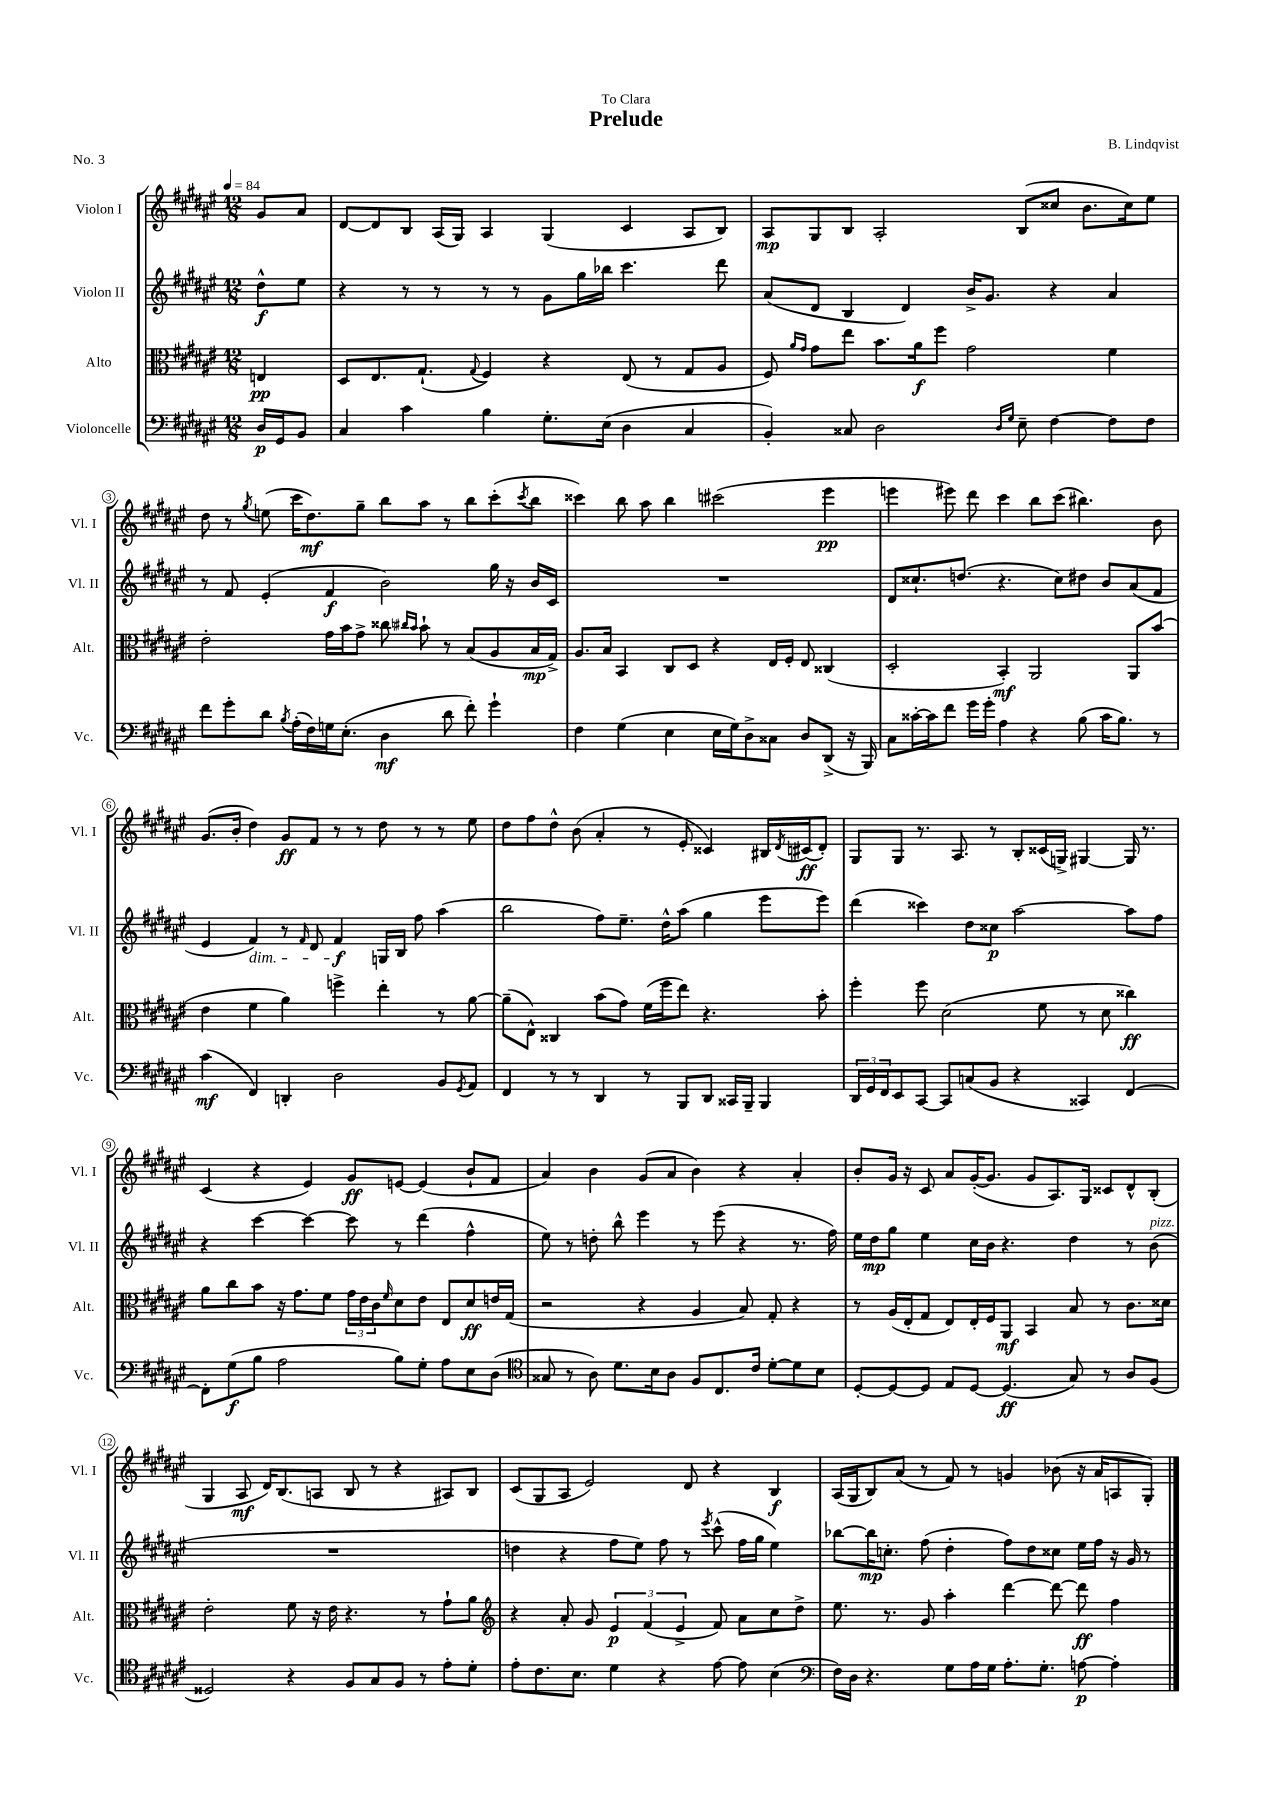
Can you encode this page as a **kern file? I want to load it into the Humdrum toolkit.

**kern	**dynam	**kern	**dynam	**kern	**dynam	**kern	**dynam
*part4	*part4	*part3	*part3	*part2	*part2	*part1	*part1
*staff4	*staff4	*staff3	*staff3	*staff2	*staff2	*staff1	*staff1
*I"Violoncelle	*	*I"Alto	*	*I"Violon II	*	*I"Violon I	*
*I'Vc.	*	*I'Alt.	*	*I'Vl. II	*	*I'Vl. I	*
*clefF4	*	*clefC3	*	*clefG2	*	*clefG2	*
*k[f#c#g#d#a#e#]	*	*k[f#c#g#d#a#e#]	*	*k[f#c#g#d#a#e#]	*	*k[f#c#g#d#a#e#]	*
*M12/8	*	*M12/8	*	*M12/8	*	*M12/8	*
*MM84	*	*MM84	*	*MM84	*	*MM84	*
=	=	=	=	=	=	=	=
16D#/LL	p	4En/	pp	8dd#^^\L	f	8g#/L	.
16GG#/J	.	.	.	.	.	.	.
8BB/J	.	.	.	8ee#\J	.	8a#/J	.
=1	=1	=1	=1	=1	=1	=1	=1
4C#/	.	8D#/L	.	4r	.	[8d#/L	.
.	.	8.E#/	.	.	.	8d#/]	.
4c#\	.	.	.	8r	.	8B/J	.
.	.	(8.G#`/J	.	.	.	.	.
.	.	.	.	8r	.	(16A#/LL	.
.	.	.	.	.	.	16G#/JJ)	.
.	.	8qqG#/	.	.	.	.	.
4B\	.	4F#/)	.	8r	.	4A#/	.
.	.	.	.	8r	.	.	.
8.G#'\L	.	4r	.	8g#\L	.	(4G#/	.
.	.	.	.	16gg#\L	.	.	.
(16E#\Jk	.	.	.	16bb-X\JJ	.	.	.
4D#\	.	(8E#/	.	4.ccc#\	.	4c#/	.
.	.	8r	.	.	.	.	.
4C#/	.	8G#/L	.	.	.	8A#/L	.
.	.	8A#/J	.	8ddd#\	.	8B/J)	.
=2	=2	=2	=2	=2	=2	=2	=2
4BB'/)	.	8F#/)	.	(8a#/L	.	8A#/L	mp
.	.	16qqa#/LL	.	.	.	.	.
.	.	16qqg#/JJ	.	.	.	.	.
.	.	8g#\L	.	8d#/J	.	8G#/	.
8C##X/	.	8ee#\J	.	4B/	.	8B/J	.
2D#\	.	8.b\L	.	.	.	2A#'/	.
.	.	.	.	4d#/)	.	.	.
.	.	16a#\k	f	.	.	.	.
.	.	8ff#\J	.	.	.	.	.
.	.	2g#\	.	16b^/KL	.	.	.
.	.	.	.	8.g#/J	.	.	.
16qqD#/LL	.	.	.	.	.	.	.
16qqG#/JJ	.	.	.	.	.	.	.
8E#~\	.	.	.	.	.	(8B/L	.
[4F#\	.	.	.	4r	.	8cc##X/J	.
.	.	.	.	.	.	8.b\L	.
8F#\L]	.	4f#\	.	4a#/	.	.	.
.	.	.	.	.	.	16cc##\k)	.
8F#\J	.	.	.	.	.	8ee#\J	.
!!LO:LB:g=z
=3	=3	=3	=3	=3	=3	=3	=3
8f#\L	.	2e#'\	.	8r	.	8dd#\	.
8g#'\	.	.	.	8f#/	.	8r	.
.	.	.	.	.	.	8qgg#/	.
8d#\J	.	.	.	(4e#'/	.	(8een\	.
8qB/	.	.	.	.	.	.	.
(16A#'\LL	.	.	.	.	.	16ccc#\KL	.
16F#\)	.	.	.	.	.	8.dd#\)	mf
16Gn\J	.	16g#\LL	.	4f#/	f	.	.
(8.E#'\J	.	16b\J	.	.	.	.	.
.	.	8g#^\J	.	.	.	8gg#~\J	.
4D#\	mf	8cc##X\	.	2b\)	.	8bb\L	.
.	.	16qqcc#X/LL	.	.	.	.	.
.	.	16qqb/JJ	.	.	.	.	.
.	.	8b`\	.	.	.	8aa#\J	.
8d#\	.	8r	.	.	.	8r	.
8f#'\)	.	(8B/L	.	.	.	8bb\L	.
4g#`\	.	8A#/	.	16gg#\	.	(8ccc#'\	.
.	.	.	.	16r	.	.	.
.	.	.	.	.	.	8qccc#/	.
.	.	16B/L	mp	16b/LL	.	8bb\J	.
.	.	16G#^/JJ)	.	16c#/JJ	.	.	.
=4	=4	=4	=4	=4	=4	=4	=4
4F#\	.	8.A#/L	.	1.r	.	4ccc##X\)	.
.	.	16B/Jk	.	.	.	.	.
(4G#\	.	4BB/	.	.	.	8bb\	.
.	.	.	.	.	.	8aa#\	.
4E#\	.	8C#/L	.	.	.	4bb\	.
.	.	8D#/J	.	.	.	.	.
16E#\LL	.	4r	.	.	.	(2ccc#X\	.
16G#\J)	.	.	.	.	.	.	.
8D#^\	.	.	.	.	.	.	.
8C##X\J	.	16E#/LL	.	.	.	.	.
.	.	16F#'/JJ	.	.	.	.	.
8D#/L	.	8E#/	.	.	.	.	.
(8DD#^/J	.	(4C##X/	.	.	.	4eee#\	pp
16r	.	.	.	.	.	.	.
16BBB/)	.	.	.	.	.	.	.
=5	=5	=5	=5	=5	=5	=5	=5
8C#\L	.	2D#'/	.	8d#/L	.	4eeen\	.
[16c##X'\L	.	.	.	8.cc##X`/	.	.	.
16c##\J]	.	.	.	.	.	.	.
8f#\J	.	.	.	.	.	8eee#X\)	.
.	.	.	.	(8.ddn/J	.	.	.
16g#\LL	.	.	.	.	.	8ddd#\	.
16g#'\JJ	.	.	.	.	.	.	.
4A#\	.	4BB'/)	mf	4.r	.	4ccc#\	.
4r	.	2AA#/	.	.	.	8bb\L	.
.	.	.	.	8cc##\L)	.	(8ccc#\J	.
(8B\	.	.	.	8dd#X\J	.	4.bb#X\)	.
16c##\KL	.	.	.	8b/L	.	.	.
8.B\J)	.	.	.	.	.	.	.
.	.	8AA#/L	.	(8a#/	.	.	.
8r	.	(8b/J	.	8f#/J	.	8b\	.
!!LO:LB:g=z
=6	=6	=6	=6	=6	=6	=6	=6
(4c#\	mf	4e#\	.	4e#/	.	(8.g#/L	.
.	.	.	.	.	.	16b'/Jk	.
!	!	!	!	!LO:TX:b:i:t=dim.	!	!	!
4FF#/)	.	4f#\	.	4f#/)	.	4dd#\)	.
4DDn'/	.	4a#\)	.	8r	.	8g#/L	ff
.	.	.	.	16qqf#/	.	.	.
.	.	.	.	8d#/	.	8f#/J	.
2D#\	.	4ffn^\	.	4f#/	f	8r	.
.	.	.	.	.	.	8r	.
.	.	4ee#'\	.	16Gn/LL	.	8dd#\	.
.	.	.	.	16B/JJ	.	.	.
.	.	.	.	8ff#\	.	8r	.
8BB/L	.	8r	.	(4aa#\	.	8r	.
8qGG#/	.	.	.	.	.	.	.
8AA#/J	.	[8a#\	.	.	.	8ee#\	.
=7	=7	=7	=7	=7	=7	=7	=7
4FF#/	.	(8a#~\L]	.	2bb\	.	8dd#\L	.
.	.	8E#^^\J)	.	.	.	8ff#\	.
8r	.	4C##X/	.	.	.	8dd#^^\J	.
8r	.	.	.	.	.	(8b\	.
4DD#/	.	(8b\L	.	8ff#\L)	.	4a#'/	.
.	.	8g#\J)	.	8.ee#~\J	.	.	.
8r	.	(16f#\LL	.	.	.	8r	.
.	.	16ff#\J	.	16dd#^^\KL	.	.	.
8BBB/L	.	8ee#\J)	.	(8aa#\J	.	8e#'/	.
8DD#/J	.	4.r	.	4gg#\	.	4c##X/)	.
16CC##X/LL	.	.	.	.	.	.	.
16BBB~/JJ	.	.	.	.	.	.	.
4BBB/	.	.	.	8eee#\L	.	16B#X/LL	.
.	.	.	.	.	.	8qd#/	.
.	.	.	.	.	.	(16c#X/J	ff
.	.	8b'\	.	8eee#\J)	.	8d#'/J)	.
=8	=8	=8	=8	=8	=8	=8	=8
24DD#/LL	.	4ff#'\	.	(4ddd#\	.	8G#/L	.
24GG#/	.	.	.	.	.	.	.
24FF#/J	.	.	.	.	.	.	.
8EE#/	.	.	.	.	.	8G#/J	.
[8CC#/J	.	8ff#\	.	4ccc##X\)	.	8.r	.
8CC#/L]	.	(2d#\	.	.	.	.	.
.	.	.	.	.	.	8.A#/	.
(8Cn/	.	.	.	8dd#\L	.	.	.
8BB/J	.	.	.	8cc##X\J	p	8r	.
4r	.	.	.	[2aa#\	.	8B'/L	.
.	.	8f#\	.	.	.	(16c##X/L	.
.	.	.	.	.	.	16Gn^/JJ)	.
4CC##X/)	.	8r	.	.	.	[4G#X/	.
.	.	8d#\	.	.	.	.	.
[4FF#/	.	4cc##X\)	ff	8aa#\L]	.	16G#/]	.
.	.	.	.	.	.	8.r	.
.	.	.	.	8ff#\J	.	.	.
!!LO:LB:g=z
=9	=9	=9	=9	=9	=9	=9	=9
8FF#'\L]	.	8a#\L	.	4r	.	(4c#/	.
(8G#\	f	8cc#\	.	.	.	.	.
8B\J	.	8b\J	.	[4ccc#\	.	4r	.
2A#\	.	16r	.	.	.	.	.
.	.	8.g#\L	.	.	.	.	.
.	.	.	.	4ccc#\_	.	4e#/)	.
.	.	8f#\J	.	.	.	.	.
.	.	24g#\LL	.	8ccc#\]	.	8g#/L	ff
.	.	24e#\	.	.	.	.	.
.	.	24c#\J	.	.	.	.	.
.	.	16qqf#/	.	.	.	.	.
8B\L)	.	8d#\	.	8r	.	[8en/J	.
8G#'\J	.	8e#\J	.	(4ddd#\	.	(4e/]	.
8A#\L	.	8E#/L	.	.	.	.	.
8E#\	.	8d#/	ff	4ff#^^\	.	8b`/L	.
(8D#\J	.	16en/L	.	.	.	8f#/J	.
.	.	(16G#/JJ	.	.	.	.	.
=10	=10	=10	=10	=10	=10	=10	=10
*clefC4	*	*	*	*	*	*	*
8G##X/	.	2r	.	8ee#\)	.	4a#/)	.
8r	.	.	.	8r	.	.	.
8A#\)	.	.	.	8ddn'\	.	4b\	.
8.d#\L	.	.	.	8bb^^\	.	.	.
.	.	4r	.	4eee#\	.	(8g#/L	.
16B\k	.	.	.	.	.	.	.
8A#\J	.	.	.	.	.	8a#/J	.
8F#/L	.	4A#/	.	8r	.	4b\)	.
8.C#/	.	.	.	(8eee#\	.	.	.
.	.	8B/)	.	4r	.	4r	.
16c#/Jk	.	.	.	.	.	.	.
[8d#'\L	.	8G#'/	.	.	.	.	.
8d#\]	.	4r	.	8.r	.	4a#'/	.
8B\J	.	.	.	.	.	.	.
.	.	.	.	16ff#\)	.	.	.
=11	=11	=11	=11	=11	=11	=11	=11
[8D#'/L	.	8r	.	16ee#\LL	.	8b'/L	.
.	.	.	.	16dd#\J	mp	.	.
8D#/_	.	(16A#/LL	.	8gg#\J	.	16g#/Jk	.
.	.	16E#'/J	.	.	.	16r	.
8D#/J]	.	8G#/J	.	4ee#\	.	8c#/	.
8E#/L	.	8E#/L)	.	.	.	8a#/L	.
[8D#/J	.	16E#'/L	.	16cc#\LL	.	([16g#'/K	.
.	.	16F#/J	.	16b\JJ	.	8.g#/J]	.
(4.D#/]	ff	8AA#/J	mf	4.r	.	.	.
.	.	4BB/	.	.	.	8g#/L	.
.	.	.	.	.	.	8.A#/)	.
8G#/)	.	8B/	.	4dd#\	.	.	.
.	.	.	.	.	.	16G#/Jk	.
8r	.	8r	.	.	.	8c##X/L	.
8A#/L	.	8.c#\L	.	8r	.	8d#^^/	.
!	!	!	!	!LO:TX:a:i:t=pizz.	!	!	!
(8F#/J	.	.	.	(8b\	.	(8B'/J	.
.	.	16d##X\Jk	.	.	.	.	.
!!LO:LB:g=z
=12	=12	=12	=12	=12	=12	=12	=12
2D##X/)	.	2e#'\	.	1.r	.	4G#/	.
.	.	.	.	.	.	8A#/	mf
.	.	.	.	.	.	16d#/KL)	.
.	.	.	.	.	.	(8.B/	.
4r	.	8f#\	.	.	.	.	.
.	.	16r	.	.	.	8An/J	.
.	.	16e#\	.	.	.	.	.
8F#/L	.	4.r	.	.	.	8B/	.
8G#/	.	.	.	.	.	8r	.
8F#/J	.	.	.	.	.	4r	.
8r	.	8r	.	.	.	.	.
8e#'\L	.	8g#`\L	.	.	.	8A#X/L)	.
8d#'\J	.	8a#\J	.	.	.	8B/J	.
=13	=13	=13	=13	=13	=13	=13	=13
*	*	*clefG2	*	*	*	*	*
8e#'\L	.	4r	.	4ddn\	.	(8c#/L	.
8.c#\	.	.	.	.	.	8G#/	.
.	.	8a#'/	.	4r	.	8A#/J	.
8.B\J	.	.	.	.	.	.	.
.	.	8g#/	.	.	.	2e#/)	.
4d#\	.	6e#/	p	8ff#\L	.	.	.
.	.	.	.	8ee#\J)	.	.	.
.	.	(6f#/	.	.	.	.	.
4r	.	.	.	8ff#\	.	.	.
.	.	6e#^/	.	.	.	.	.
.	.	.	.	8r	.	8d#/	.
.	.	.	.	8qeee#/	.	.	.
[8e#\	.	8f#/)	.	(8ccc#^^\	.	4r	.
8e#\]	.	8a#\L	.	16ff#\LL	.	.	.
.	.	.	.	16gg#\JJ	.	.	.
(4B\	.	8cc#\	.	4ee#\)	.	4B/	f
.	.	8dd#^\J	.	.	.	.	.
=14	=14	=14	=14	=14	=14	=14	=14
*clefF4	*	*	*	*	*	*	*
16F#\LL)	.	8.ee#\	.	[8bb-X\L	.	(16A#/LL	.
16D#\JJ	.	.	.	.	.	16G#/J	.
4.r	.	.	.	16bb-\K]	mp	8B/)	.
.	.	8.r	.	8.ccn'\J	.	.	.
.	.	.	.	.	.	(8a#/J	.
.	.	8g#/	.	(8ff#\	.	8r	.
8G#\L	.	4aa#'\	.	4dd#'\	.	8f#/)	.
16A#\L	.	.	.	.	.	8r	.
16G#\JJ	.	.	.	.	.	.	.
8.A#'\L	.	[4ddd#\	.	8ff#\L)	.	4gn/	.
.	.	.	.	8dd#\	.	.	.
8.G#'\J	.	.	.	.	.	.	.
.	.	8ddd#\_	.	8cc##X\J	.	(8b-X\	.
[8An\	p	8ddd#\]	ff	16ee#\LL	.	16r	.
.	.	.	.	16ff#\JJ	.	16a#/KL	.
4A'\]	.	4ff#\	.	16r	.	8An/	.
.	.	.	.	16g#/	.	.	.
.	.	.	.	8r	.	8G#'/J)	.
==	==	==	==	==	==	==	==
*-	*-	*-	*-	*-	*-	*-	*-
